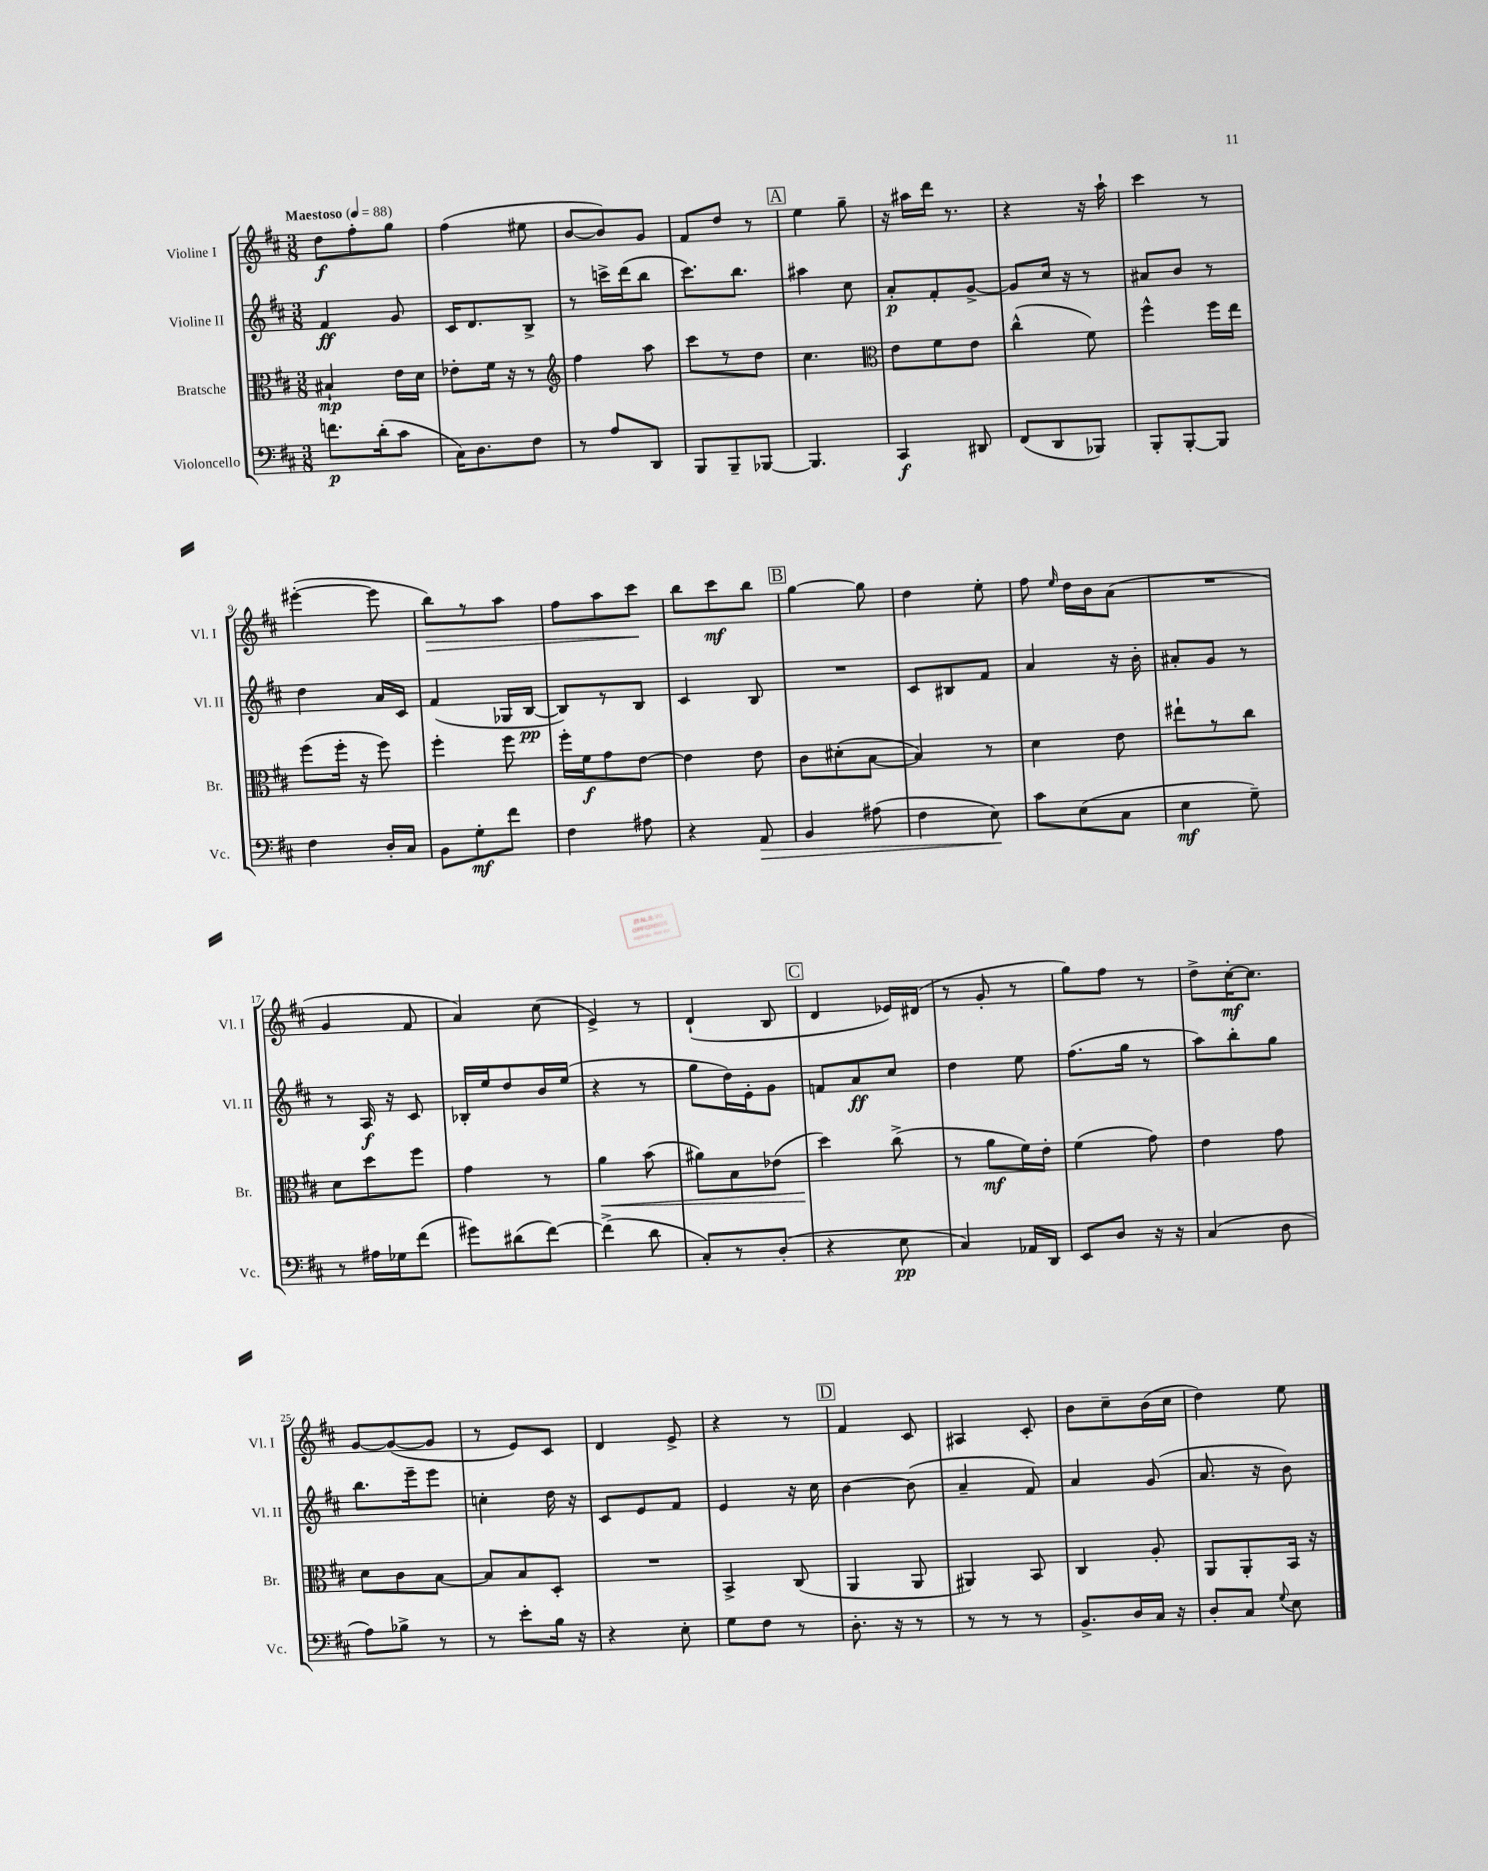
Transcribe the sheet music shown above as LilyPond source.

<<
\new StaffGroup <<
\new Staff = "s0" \with { instrumentName = "Violine I" shortInstrumentName = "Vl. I" } {
    \clef treble \key d \major \numericTimeSignature \time 3/8 \tempo "Maestoso" 4 = 88
    \autoBeamOff d''8[\f fis''8-. g''8] |
    fis''4( eis''8 |
    b'8[~ b'8) g'8] |
    fis'8[ d''8] r8 |
    \mark \markup { \box "A" } e''4 g''8-- |
    r16 ais''16[ d'''16] r8. |
    r4 r16 a''16-! |
    cis'''4 r8 |
    eis'''4~-.( eis'''8 |
    b''8[\>) r8 a''8] |
    fis''8[ a''8 cis'''8]\! |
    b''8[ cis'''8\mf b''8] |
    \mark \markup { \box "B" } g''4~ g''8 |
    d''4 e''8-. |
    fis''8 \grace { e''16 } d''16[ b'16 a'8]( |
    R4. |
    g'4 fis'8 |
    a'4) cis''8( |
    e'4->) r8 |
    d'4-!( b8 |
    \mark \markup { \box "C" } d'4 ees'16[) dis'16]( |
    r8 g'8-. r8 |
    g''8[) fis''8] r8 |
    d''8[-> cis''16~-.\mf cis''8.] |
    g'8[~ g'8~( g'8] |
    r8 e'8[) cis'8] |
    d'4 e'8-> |
    r4 r8 |
    \mark \markup { \box "D" } fis'4 cis'8 |
    ais4 cis'8-. |
    b'8[ cis''8-- b'16( cis''16] |
    d''4) e''8 \bar "|." |
}
\new Staff = "s1" \with { instrumentName = "Violine II" shortInstrumentName = "Vl. II" } {
    \clef treble \key d \major \numericTimeSignature \time 3/8
    \autoBeamOff fis'4\ff g'8 |
    cis'16[ d'8. b8]-> |
    r8 c'''16[-> d'''16( b''8] |
    cis'''8.[) b''8.] |
    \mark \markup { \box "A" } ais''4 cis''8 |
    a'8[-.\p fis'8-. g'8]~-> |
    g'8[ cis''16] r16 r8 |
    ais'8[ b'8] r8 |
    d''4 a'16[ cis'16] |
    fis'4( ges16[ b16]~\pp |
    b8[) r8 b8] |
    cis'4 b8 |
    \mark \markup { \box "B" } R4. |
    cis'8[ bis8 fis'8] |
    a'4 r16 b'16-. |
    ais'8[-. g'8] r8 |
    r8 a16\f r16 cis'8 |
    bes16[-. e''16 d''8 b'16 e''16]( |
    r4 r8 |
    g''8[ d''16) e'16-. g'8] |
    \mark \markup { \box "C" } f'8[ a'8\ff cis''8] |
    d''4 e''8 |
    fis''8.[( g''16] r8 |
    a''8[) b''8-. g''8] |
    b''8.[ e'''16-- e'''8] |
    c''4-. d''16 r16 |
    cis'8[ e'8 fis'8] |
    e'4 r16 cis''16 |
    \mark \markup { \box "D" } b'4~ b'8( |
    a'4-- fis'8) |
    a'4 g'8( |
    a'8. r16 b'8) \bar "|." |
}
\new Staff = "s2" \with { instrumentName = "Bratsche" shortInstrumentName = "Br." } {
    \clef alto \key d \major \numericTimeSignature \time 3/8
    \autoBeamOff bis4-!\mp e'16[ d'16] |
    ees'8[-. fis'16] r16 r8 |
    \clef treble fis''4 a''8 |
    cis'''8[ r8 d''8] |
    \mark \markup { \box "A" } cis''4. |
    \clef alto e'8[ fis'8 e'8] |
    cis''4-^( fis'8) |
    fis''4-^ fis''16[ e''16] |
    fis''8[( fis''16]-. r16 fis''8) |
    fis''4-. fis''8 |
    fis''16[-. fis'16\f g'8 e'8]~ |
    e'4 e'8 |
    \mark \markup { \box "B" } cis'8[ dis'8-.( b8]~ |
    b4) r8 |
    d'4 e'8 |
    eis''8[-! r8 cis''8] |
    d'8[ d''8 fis''8] |
    g'4 r8 |
    a'4\< b'8( |
    ais'8[) b8 ees'8]( |
    \mark \markup { \box "C" } d''4\!) cis''8->( |
    r8 a'8[\mf fis'16) e'16]-. |
    fis'4( g'8) |
    e'4 g'8 |
    d'8[ cis'8 b8]~ |
    b8[ b8 d8]-. |
    R4. |
    b,4-> cis8( |
    \mark \markup { \box "D" } a,4 a,8 |
    ais,4) b,8 |
    cis4 a8-. |
    a,8[ a,8-. b,16] r16 \bar "|." |
}
\new Staff = "s3" \with { instrumentName = "Violoncello" shortInstrumentName = "Vc." } {
    \clef bass \key d \major \numericTimeSignature \time 3/8
    \autoBeamOff f'8.[\p d'16-.( cis'8] |
    cis16[) d8. fis8] |
    r8 a8[ d,8] |
    b,,8[ b,,8-- bes,,8]~ |
    \mark \markup { \box "A" } bes,,4. |
    cis,4\f dis,8 |
    fis,8[( d,8 bes,,8]) |
    b,,8[-. b,,8~-. b,,8] |
    fis4 d16[-. cis16] |
    b,8[ g8-.\mf fis'8] |
    fis4 ais8 |
    r4 a,8\> |
    \mark \markup { \box "B" } b,4 ais8( |
    fis4 e8\!) |
    cis'8[ e8( cis8] |
    e4\mf g8--) |
    r8 ais16[ ges16 fis'8]( |
    gis'8[) dis'8( fis'8]~) |
    fis'4->( d'8 |
    cis8[-.) r8 d8]-.( |
    \mark \markup { \box "C" } r4 e8\pp |
    cis4) aes,16[ d,16] |
    e,8[ d8] r16 r16 |
    cis4( d8 |
    a8[) bes8]-> r8 |
    r8 e'8[-. b16] r16 |
    r4 e8-. |
    g8[ fis8] r8 |
    \mark \markup { \box "D" } d8.-. r16 r8 |
    r8 r8 r8 |
    b,8.[-> d16 cis16] r16 |
    d8[-. cis8] \appoggiatura { g8 } e8 \bar "|." |
}
>>
>>
